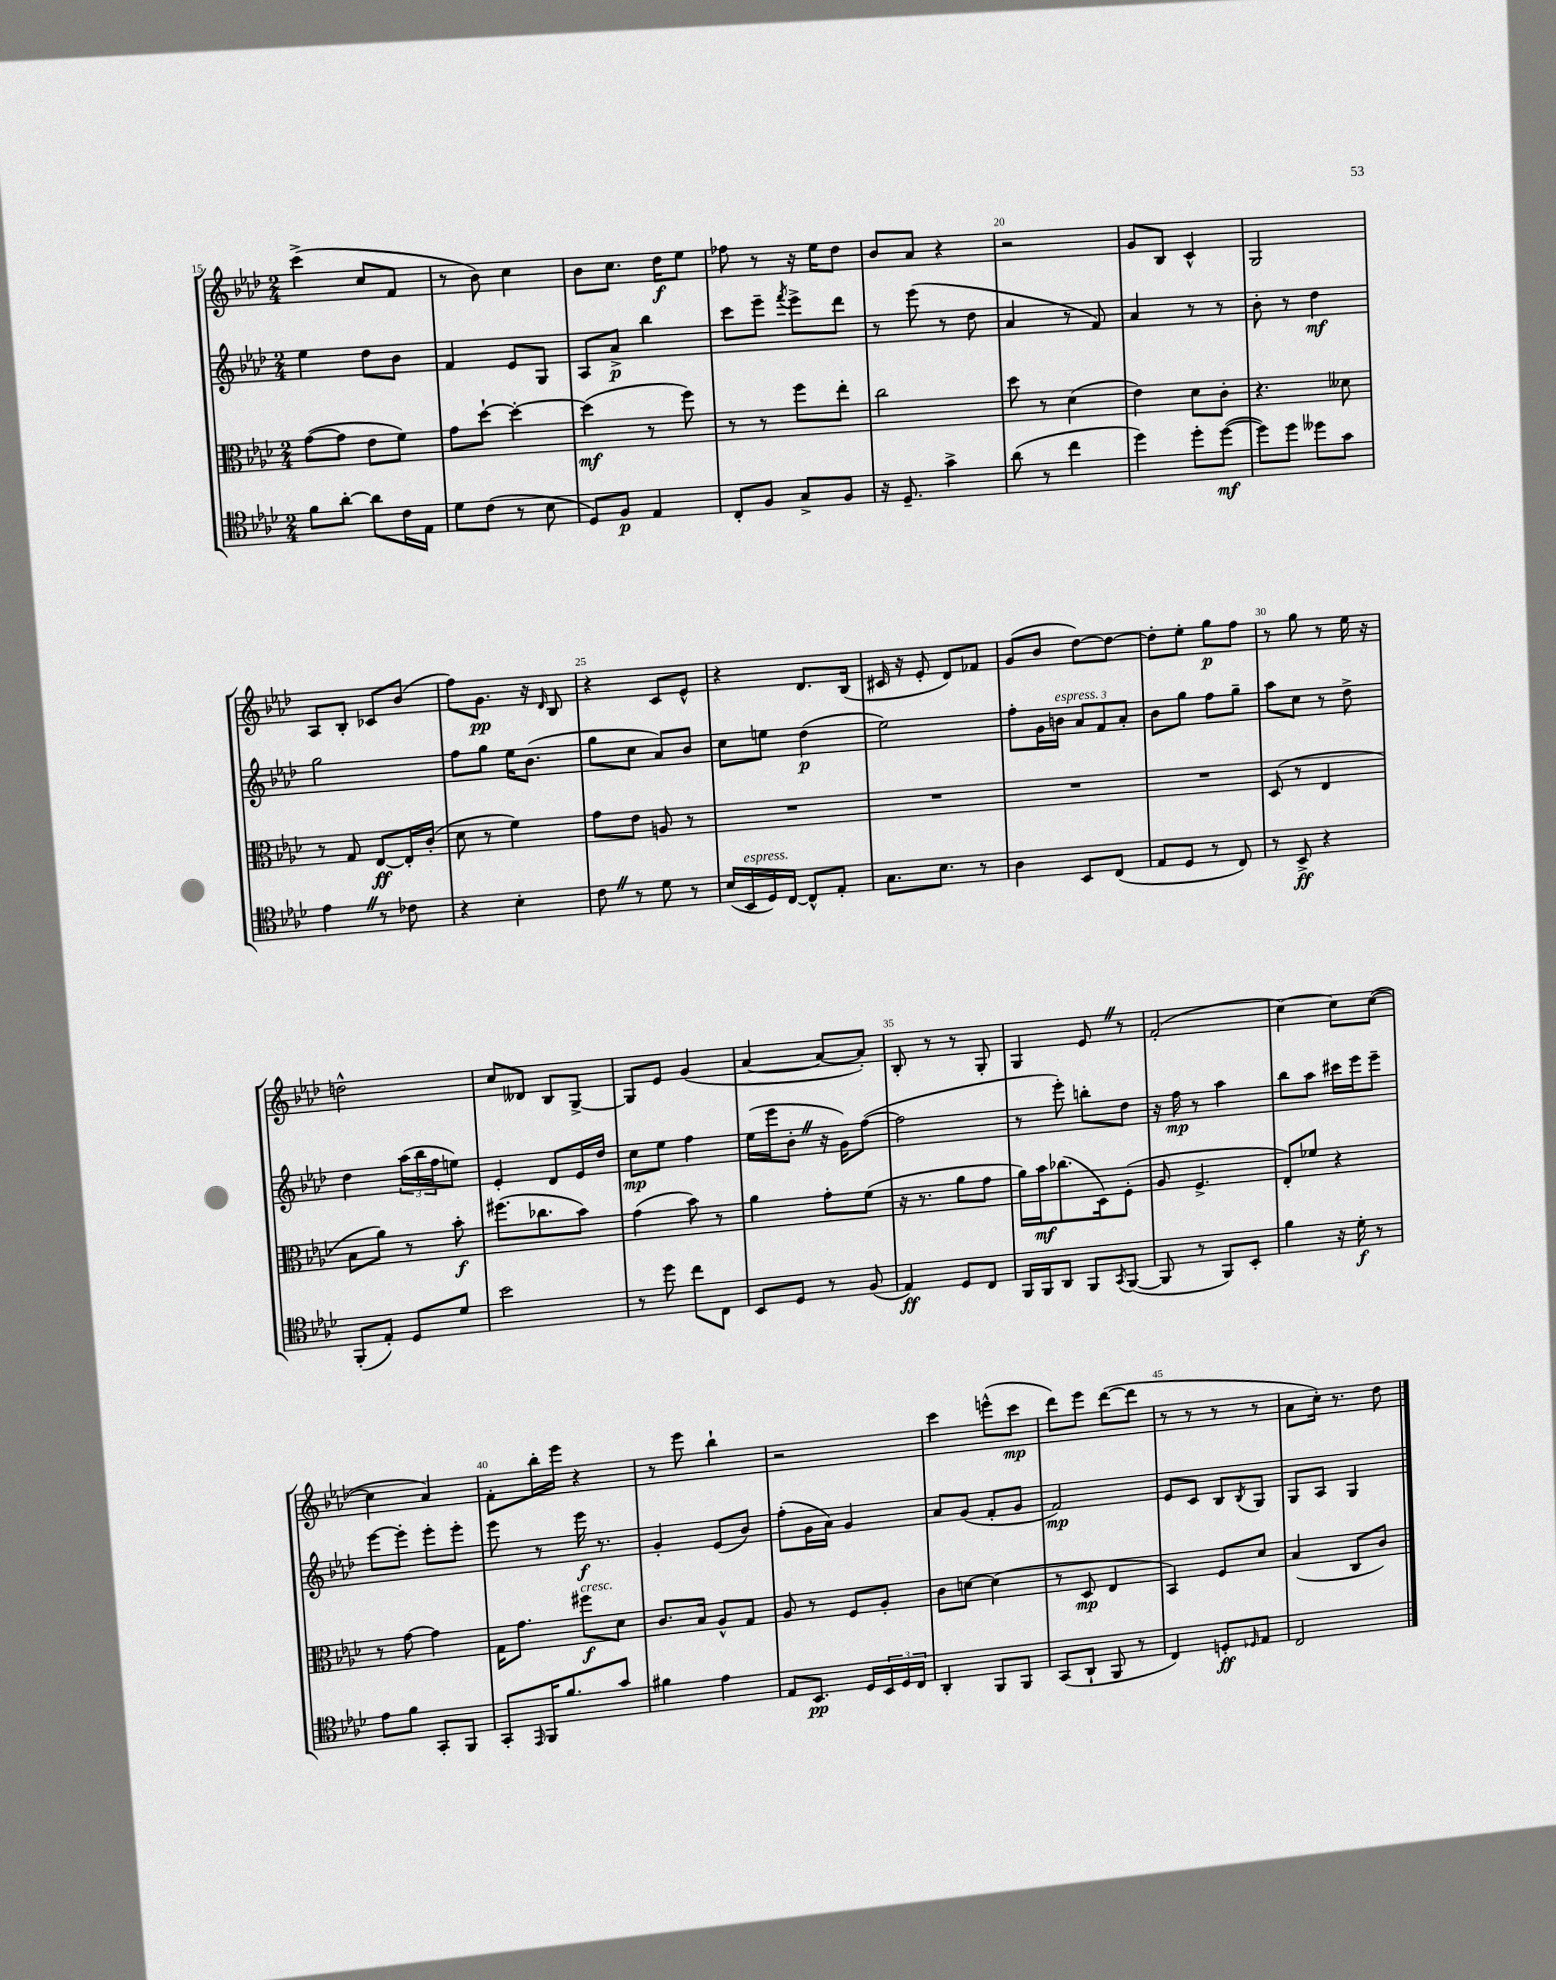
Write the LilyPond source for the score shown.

<<
\new StaffGroup <<
\new Staff = "s0" {
    \clef treble \key aes \major \numericTimeSignature \time 2/4
    c'''4->( c''8 f'8 |
    r8 bes'8) c''4 |
    bes'8 c''8. des''16\f ees''8 |
    fes''8 r8 r16 ees''16 des''8 |
    bes'8 aes'8 r4 |
    r2 |
    g'8 bes8 c'4-^ |
    g2 |
    aes8 bes8-. ces'8 bes'8( |
    f''8) g'8.\pp r16 \grace { des'16 } bes8 |
    r4 c'8 ees'8-^ |
    r4 des'8. bes16( |
    cis'16 r16 ees'8-. des'8) fes'8 |
    g'8( bes'8 des''8~) des''8~ |
    des''8-. ees''8-. g''8\p f''8 |
    r8 g''8 r8 ees''16 r16 |
    d''2-^ |
    c''8 deses'8 bes8 g8~-> |
    g8 ees'8 g'4( |
    aes'4~ aes'8~ aes'8-.) |
    bes8-. r8 r8 g8-. |
    g4 ees'8 \once \override BreathingSign.text = \markup { \musicglyph "scripts.caesura.straight" } \breathe r8 |
    f'2-.( |
    c''4~) c''8 c''8~( |
    c''4 aes'4) |
    f'8-. bes''16-. ees'''16 r4 |
    r8 ees'''8 bes''4-! |
    r2 |
    c'''4 e'''8-^( c'''8\mp |
    des'''8) ees'''8 des'''8~( des'''8 |
    r8 r8 r8 r8 |
    aes'8 c''16-.) r8. des''8 \bar "|." |
}
\new Staff = "s1" {
    \clef treble \key aes \major \numericTimeSignature \time 2/4
    ees''4 des''8 bes'8 |
    f'4 ees'8 g8 |
    aes8 aes'8->\p bes''4 |
    c'''8 ees'''8-- \acciaccatura { f'''8 } ees'''8-> des'''8 |
    r8 ees'''8( r8 des''8 |
    aes'4 r8 f'8) |
    aes'4 r8 r8 |
    bes'8-. r8 des''4\mf |
    g''2 |
    f''8 g''8 ees''16 bes'8.( |
    g''8 c''8 aes'8) bes'8 |
    c''8 e''8 des''4\p( |
    ees''2) |
    f''8-. g'16 b'16^\markup { \italic "espress." } \tuplet 3/2 { aes'8 f'8 aes'8-. } |
    bes'8 g''8 f''8 g''8-- |
    aes''8 c''8 r8 des''8-> |
    des''4 \tuplet 3/2 { aes''16( bes''16 f''16 } e''8) |
    ees'4-. des'8 ees'16 des''16 |
    c''8\mp ees''8 f''4 |
    ees''16( ees'''16 bes'8-. \once \override BreathingSign.text = \markup { \musicglyph "scripts.caesura.straight" } \breathe r16 g'16) f''8~( |
    f''2 |
    r8 ees'''8-.) b''8-. des''8 |
    r16 f''16\mp r8 aes''4 |
    bes''8 aes''8 cis'''16 ees'''16 ees'''8-- |
    ees'''8~ ees'''8-. ees'''8-. ees'''8-. |
    ees'''8 r8 ees'''16\f r8. |
    g'4-. ees'8( bes'8) |
    f''8-.( g'16 aes'16) g'4 |
    aes'8 g'8( f'8-. g'8 |
    f'2\mp) |
    ees'8 c'8 bes8 \acciaccatura { bes8 } g8 |
    g8 aes8 g4 \bar "|." |
}
\new Staff = "s2" {
    \clef alto \key aes \major \numericTimeSignature \time 2/4
    g'8~( g'8 ees'8 f'8) |
    g'8 des''8~-! des''4~-. |
    des''4\mf( r8 f''8) |
    r8 r8 f''8 ees''8-. |
    c''2 |
    des''8 r8 des'4( |
    ees'4) des'8 c'8-. |
    r4. deses'8 |
    r8 g8 ees8~\ff ees16-. c'16-.( |
    des'8 r8 f'4) |
    g'8 ees'8 a8 r8 |
    R2 |
    R2 |
    R2 |
    R2 |
    des8( r8 ees4 |
    bes8 aes'8) r8 bes'8-.\f |
    fis''8.( ces''8. bes'8) |
    g'4( bes'8) r8 |
    aes'4 g'8-. f'8( |
    r16 r8. aes'8 g'8 |
    aes'16) bes'16\mf ces''8.( des16) f8-.( |
    aes8 f4.-> |
    ees8-.) fes'8 r4 |
    r8 g'8~ g'4 |
    g16 g'8. fis''8\f^\markup { \italic "cresc." } des'8 |
    c'8. bes16 aes8-^ g8 |
    aes8 r8 f8 aes8-. |
    c'8 d'8~ d'4( |
    r8 des8\mp ees4 |
    bes,4) f8 des'8 |
    bes4( c8 c'8) \bar "|." |
}
\new Staff = "s3" {
    \clef tenor \key aes \major \numericTimeSignature \time 2/4
    f'8 aes'8~-. aes'8 c'16 ees16 |
    des'8 c'8( r8 bes8 |
    des8) f8\p ees4 |
    c8-. f8 g8-> f8 |
    r16 des8.-- g'4-> |
    aes'8( r8 c''4 |
    des''4) des''8-. des''8~\mf( |
    des''8) des''8 deses''8 g'8 |
    ees'4 \once \override BreathingSign.text = \markup { \musicglyph "scripts.caesura.straight" } \breathe r8 ces'8 |
    r4 bes4-. |
    c'8 \once \override BreathingSign.text = \markup { \musicglyph "scripts.caesura.straight" } \breathe r8 des'8 r8 |
    bes16( bes,16^\markup { \italic "espress." } des16) c16~ c8-^ ees8-. |
    g8. bes8. r8 |
    aes4 bes,8 c8( |
    ees8 des8 r8 c8) |
    r8 bes,8->\ff r4 |
    f,8-.( ees8-.) des8 des'8 |
    bes'2 |
    r8 des''8 c''8 c8 |
    bes,8 des8 r8 f8( |
    ees4\ff) des8 c8 |
    f,16 f,16 aes,8 f,8 \acciaccatura { g,8 } f,8~( |
    f,8 r8 f,8) bes,8-. |
    f'4 r16 des'16-.\f r8 |
    ees'8 f'8 g,8-. f,8 |
    g,8-. \grace { ees,16 } f,16 f'8. g'8 |
    fis'4 ees'4 |
    ees8 bes,8.\pp des16 \tuplet 3/2 { bes,16 des16 c16 } |
    aes,4-. f,8 f,8 |
    g,8( aes,8-! f,8 r8 |
    c4) d8-.\ff \grace { des16 } ees8 |
    c2 \bar "|." |
}
>>
>>
\layout { \context { \Score currentBarNumber = #15 \override BarNumber.break-visibility = ##(#f #t #t) barNumberVisibility = #(every-nth-bar-number-visible 5) } }
